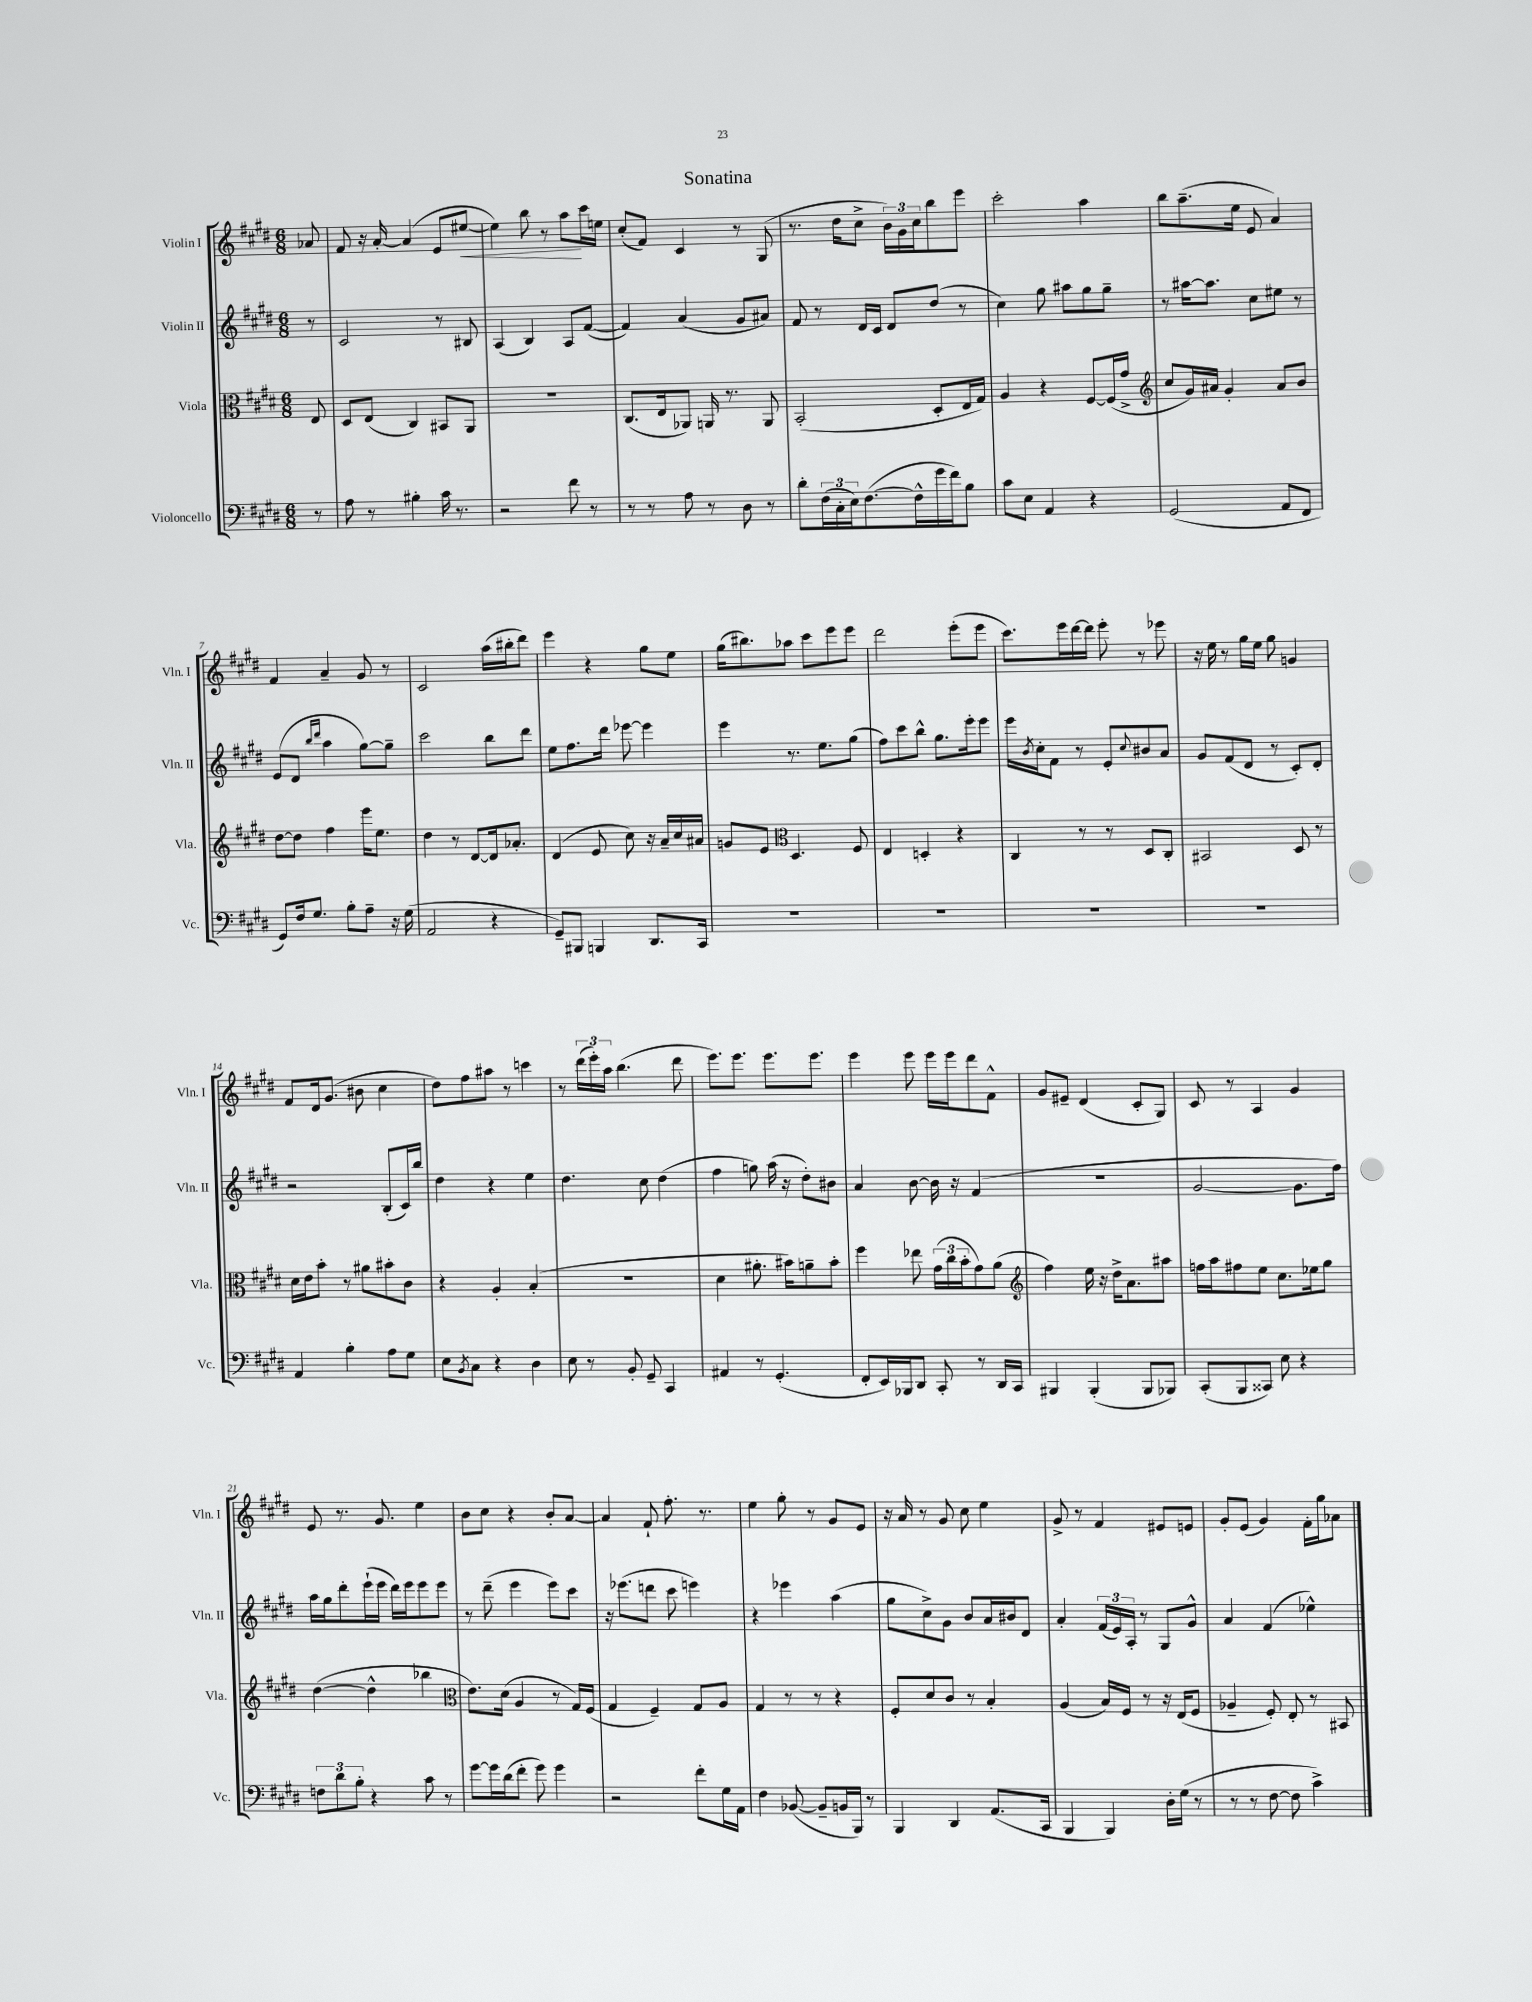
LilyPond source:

\header { title = "Sonatina" }
<<
\new StaffGroup <<
\new Staff = "s0" \with { instrumentName = "Violin I" shortInstrumentName = "Vln. I" } {
    \clef treble \key e \major \numericTimeSignature \time 6/8 \partial 8
    aes'8 |
    fis'8 r16 a'16~-. a'4( e'8 eis''8~\< |
    eis''4) b''8 r8 a''8\! cis'''16 e''16 |
    cis''8-.( fis'8) cis'4 r8 gis8( |
    r8. dis''16 cis''8-> \tuplet 3/2 { b'16) gis'16 cis''16 } b''8 e'''8 |
    cis'''2-. a''4 |
    b''8 a''8.--( e''16 e'8 a'4) |
    fis'4 a'4-- gis'8 r8 |
    cis'2 a''16( bis''16-. dis'''8) |
    e'''4 r4 gis''8 e''8 |
    gis''16( bis''8.) aes''8 cis'''8 e'''8 e'''8 |
    dis'''2 e'''8-.( e'''8 |
    cis'''8.) e'''16 dis'''16~ dis'''16 e'''8-. r8 ees'''8 |
    r16 e''16 r8 gis''16 e''16 gis''8 g'4 |
    fis'8 dis'16 gis'8.( bis'8 cis''4 |
    dis''8) fis''8 ais''8 r8 c'''4 |
    r8 \tuplet 3/2 { dis'''16( e'''16-.) a''16 } b''4.( dis'''8 |
    e'''8.) e'''8. e'''8. e'''8. |
    e'''4 e'''8 e'''16 e'''16 dis'''8 fis'8-^ |
    gis'8 eis'8-- dis'4( cis'8-. gis8) |
    cis'8 r8 a4 gis'4 |
    e'8 r8. gis'8. e''4 |
    b'8 cis''8 r4 b'8-. a'8~ |
    a'4 fis'8-! fis''8.-. r8. |
    e''4 gis''8-. r8 gis'8 e'8 |
    r16 a'16 r8 gis'8 cis''8 e''4 |
    gis'8-> r8 fis'4 eis'8 e'8 |
    gis'8-. e'8( gis'4) fis'16-. gis''16 aes'8 \bar "|." |
}
\new Staff = "s1" \with { instrumentName = "Violin II" shortInstrumentName = "Vln. II" } {
    \clef treble \key e \major \numericTimeSignature \time 6/8 \partial 8
    r8 |
    cis'2 r8 bis8 |
    a4( b4) a8 fis'8~( |
    fis'4) a'4( gis'8 ais'8) |
    fis'8 r8 dis'16 cis'16 dis'8 dis''8( r8 |
    cis''4) gis''8 ais''8 gis''8 gis''8-- |
    r8 ais''16~ ais''8. cis''8 eis''8 r8 |
    e'8( dis'8 \grace { b''16 dis'''16 } a''4 gis''8~) gis''8-- |
    cis'''2 b''8 dis'''8 |
    e''8 fis''8. dis'''16 ees'''8~ ees'''4 |
    e'''4 r8. e''8. gis''8( |
    fis''8) cis'''8 b''8-^ gis''8. e'''16-. e'''8 |
    e'''16 \acciaccatura { b'8 } cis''16-. fis'8 r8 e'8-. \appoggiatura { cis''8 } bis'8 a'8 |
    gis'8 fis'8( dis'8 r8 cis'8-.) dis'8-. |
    r2 b8-.( cis'16) b''16 |
    dis''4 r4 e''4 |
    dis''4. cis''8 dis''4( |
    fis''4 g''8) a''16( r16 dis''8-.) bis'8 |
    a'4 b'8~ b'16 r16 fis'4( |
    R2. |
    gis'2~ gis'8. fis''16) |
    a''16 gis''16 dis'''8-. e'''16-!( e'''16 dis'''16) e'''16 e'''8 e'''8 |
    r8 dis'''8--( e'''4 e'''8) cis'''8 |
    r16 ees'''8.( d'''8 cis'''8 e'''4) |
    r4 ees'''4 a''4( |
    gis''8 cis''8->) gis'8 b'8 a'16 bis'16 dis'8 |
    a'4-. \tuplet 3/2 { fis'16( e'16) a16-. } r8 gis8 gis'8-^ |
    a'4 fis'4( ees''4-^) \bar "|." |
}
\new Staff = "s2" \with { instrumentName = "Viola" shortInstrumentName = "Vla." } {
    \clef alto \key e \major \numericTimeSignature \time 6/8 \partial 8
    e8 |
    dis8 e8( cis4) bis,8 a,8 |
    R2. |
    cis8.( e16 aes,8) a,16 r8. a,8 |
    b,2-.( dis8-. e16 gis16) |
    a4 r4 fis8~ fis16( gis'16-> |
    \clef treble cis''8 gis'16) ais'16 gis'4-. ais'8 b'8 |
    dis''8~ dis''8 fis''4 e'''16 e''8. |
    dis''4 r8 dis'8~ dis'16 aes'8.-. |
    dis'4( e'8 cis''8) r16 a'16-- cis''16 ais'16 |
    g'8 e'8 \clef alto dis4. fis8 |
    e4 d4-. r4 |
    cis4 r8 r8 dis8 cis8-. |
    bis,2 dis8 r8 |
    dis'16 e'16 b'8-. r8 ais'8 bis'8-. cis'8 |
    r4 a4-. b4-.( |
    R2. |
    dis'4 ais'8.-. bis'16) a'8-- bis'8-. |
    fis''4 ees''8 \tuplet 3/2 { gis'16( cis''16 b'16-. } gis'8) a'8( |
    \clef treble fis''4) e''16 r16 dis''16-> a'8. ais''8 |
    f''16 a''16 fis''8 e''8 cis''8. ees''16 gis''8 |
    dis''4~( dis''4-^ bes''4 |
    \clef alto e'8.) dis'16( a4 r8 gis16) fis16( |
    gis4 fis4--) gis8 a8 |
    gis4 r8 r8 r4 |
    fis8-. dis'8 cis'8 r8 b4-. |
    a4( b16) fis16 r8 r16 e16( fis8 |
    aes4-- fis8-.) e8-. r8 bis,8 \bar "|." |
}
\new Staff = "s3" \with { instrumentName = "Violoncello" shortInstrumentName = "Vc." } {
    \clef bass \key e \major \numericTimeSignature \time 6/8 \partial 8
    r8 |
    a8 r8 bis4-. cis'16 r8. |
    r2 fis'8 r8 |
    r8 r8 a8 r8 dis8 r8 |
    dis'8-. \tuplet 3/2 { fis16( cis16-. e16) } fis8.~( fis16-^ gis'16 fis'16) b8 |
    cis'8 e8 a,4 r4 |
    gis,2( a,8 fis,8 |
    gis,8) fis16 gis8. b8-. a8-- r16 gis16( |
    a,2 r4 |
    gis,8--) bis,,8 b,,4 dis,8. cis,16 |
    R2. |
    R2. |
    R2. |
    R2. |
    a,4 b4-. a8 gis8 |
    e8 \acciaccatura { b,8 } cis8 r4 dis4 |
    e8 r8 b,8-. gis,8-- cis,4 |
    ais,4 r8 gis,4.-.( |
    fis,8-. e,16) bes,,16 dis,8 cis,8-. r8 dis,16 cis,16 |
    bis,,4 bis,,4-.( bis,,8 bes,,8) |
    cis,8-.( b,,8 cisis,8) e8 r4 |
    \tuplet 3/2 { f8 dis'8 b8-. } r4 cis'8 r8 |
    gis'8~ gis'16 dis'16( fis'8-. gis'8) gis'4 |
    r2 fis'8-. gis16 a,16 |
    fis4 bes,8~( bes,8-- b,16 b,,16) r8 |
    b,,4 dis,4 a,8.( cis,16 |
    b,,4 b,,4) dis16-. gis16( r8 |
    r8 r8 fis8~ fis8 cis'4->) \bar "|." |
}
>>
>>
